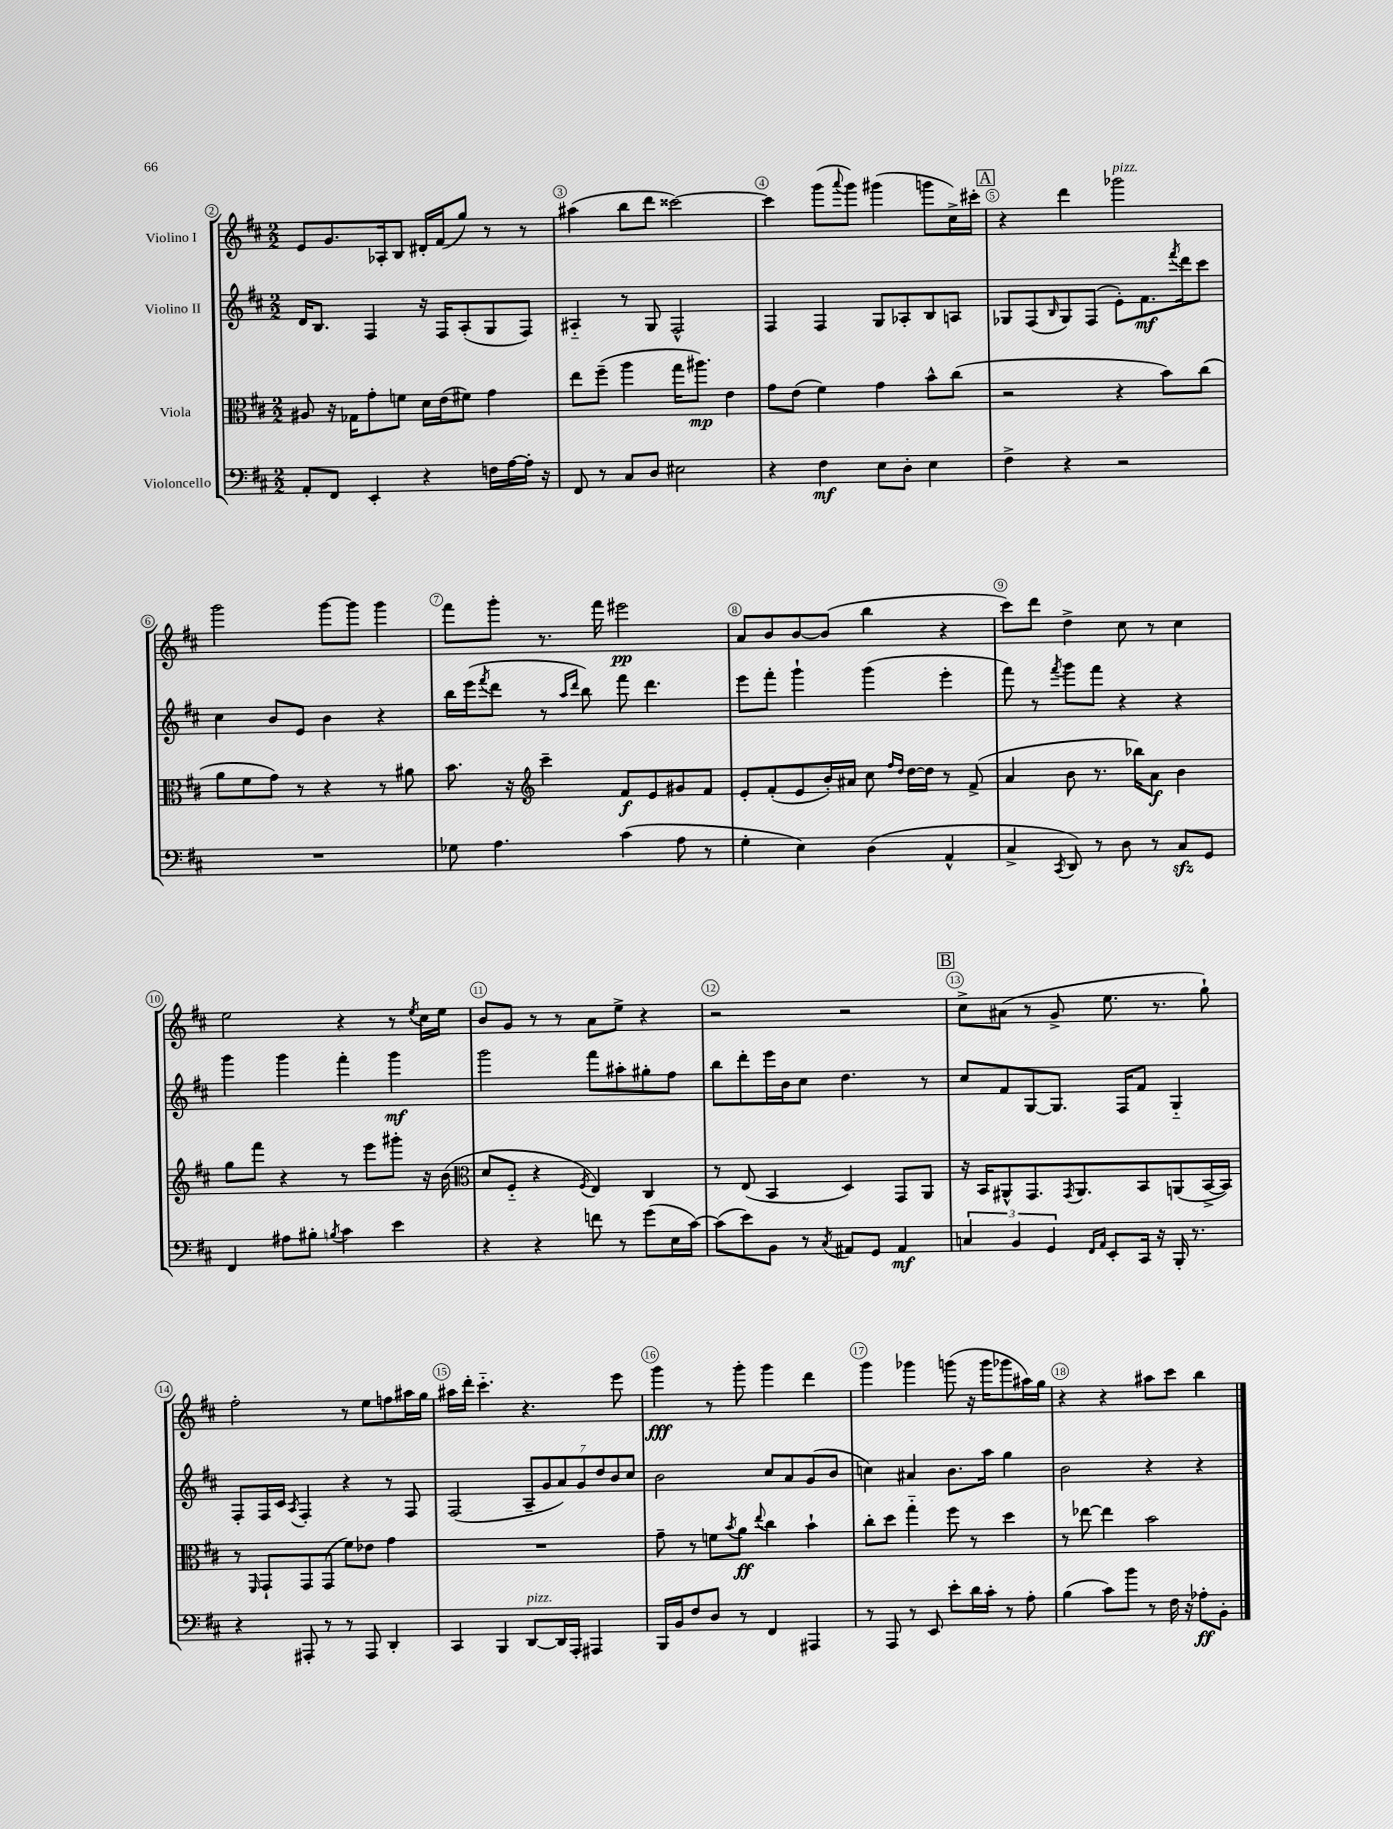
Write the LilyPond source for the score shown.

<<
\new StaffGroup <<
\new Staff = "s0" \with { instrumentName = "Violino I" } {
    \clef treble \key d \major \numericTimeSignature \time 2/2
    e'8 g'8. aes16-. b8 dis'16-. fis'16( g''8) r8 r8 |
    ais''4( b''8 d'''8 cisis'''2~) |
    cisis'''4 g'''8( \appoggiatura { a'''8 } g'''8) gis'''4( g'''8 cis''16->) cis'''16-. |
    \mark \markup { \box "A" } r4 d'''4 ges'''2^\markup { \italic "pizz." } |
    g'''2 g'''8~ g'''8 g'''4 |
    fis'''8 g'''8-. r8. fis'''16 eis'''2\pp |
    a'8 b'8 b'8~ b'8( b''4 r4 |
    cis'''8) d'''8 d''4-> cis''8 r8 cis''4 |
    e''2 r4 r8 \acciaccatura { e''8 } cis''16 e''16 |
    b'8 g'8 r8 r8 a'8 e''8-> r4 |
    r2 r2 |
    \mark \markup { \box "B" } cis''8-> ais'8( r8 g'8-> e''8. r8. g''8-!) |
    fis''2-. r8 e''8 f''8 ais''16 g''16 |
    ais''16 d'''16-. cis'''4.-_ r4. e'''8 |
    g'''4\fff r8 g'''8-. g'''4 d'''4 |
    g'''4 ges'''4 g'''8( r16 g'''16 ges'''8 ais''16) g''16 |
    r4 r4 ais''8 cis'''8 b''4 \bar "|." |
}
\new Staff = "s1" \with { instrumentName = "Violino II" } {
    \clef treble \key d \major \numericTimeSignature \time 2/2
    d'16 b8. fis4 r16 fis16 a8-.( g8 fis8) |
    ais4-_ r8 g8 fis2-^ |
    fis4 fis4 g8 aes8-. b8 a8 |
    \mark \markup { \box "A" } ges8 fis8( \grace { b16 } ges8) fis8( e'8-.) fis'8.\mf \acciaccatura { fis'''8 } d'''16 cis'''8 |
    cis''4 b'8 e'8 b'4 r4 |
    b''16 e'''16( \acciaccatura { fis'''8 } d'''8 r8 \grace { a''16 d'''16 } b''8) fis'''8 d'''4. |
    e'''8 fis'''8-. g'''4-! g'''4( e'''4-. |
    fis'''8) r8 \acciaccatura { fis'''8 } g'''8 fis'''8 r4 r4 |
    g'''4 g'''4 fis'''4-. g'''4\mf |
    g'''2 fis'''8 ais''8-. gis''8-. fis''8 |
    b''8 d'''8-. e'''16 b'16 cis''8 d''4. r8 |
    \mark \markup { \box "B" } cis''8 fis'8 g8~ g8. fis16 fis'8 g4-_ |
    fis8-. fis16 cis'16 \acciaccatura { a8 } fis4-. r4 r8 fis8 |
    fis2( \tuplet 7/4 { a8-- g'8 a'8) g'8 d''8 b'8 cis''8 } |
    b'2 cis''8 a'8 g'8( b'8 |
    c''4) ais'4 b'8. a''16 g''4 |
    b'2 r4 r4 \bar "|." |
}
\new Staff = "s2" \with { instrumentName = "Viola" } {
    \clef alto \key d \major \numericTimeSignature \time 2/2
    ais8 r16 ges16 g'8-. f'8 d'16 e'16( fis'8) g'4 |
    e''8 fis''8--( a''4 g''16 ais''8.\mp) e'4 |
    g'8 e'8( fis'4) g'4 b'8-^ cis''8( |
    \mark \markup { \box "A" } r2 r4 b'8) cis''8( |
    a'8 fis'8 g'8) r8 r4 r8 ais'8 |
    b'8. r16 \clef treble cis'''4-- fis'8\f e'8 gis'8 fis'8 |
    e'8-. fis'8-.( e'8 b'16-.) ais'16 cis''8 \grace { fis''16 d''16 } d''16~ d''16 r8 fis'8->( |
    a'4 b'8 r8. bes''16) a'8\f b'4 |
    g''8 fis'''8 r4 r8 e'''8 gis'''8-. r16 b'16( |
    \clef alto d'8 fis8-_ r4 \acciaccatura { fis8 } e4) cis4 |
    r8 e8( b,4 d4) g,8 a,8 |
    \mark \markup { \box "B" } r16 b,16 ais,8-^ g,8. \acciaccatura { g,8 } ais,8. b,8 a,8( b,16~-> b,16) |
    r8 \grace { fis,16 } g,8-! g,8 g,8( fis'8) ees'8 g'4 |
    R1 |
    g'8-- r8 f'8 \acciaccatura { b'8 } a'8\ff \appoggiatura { e''8 } cis''4 b'4-! |
    cis''8-. d''8 g''4-_ fis''8 r8 d''4 |
    r8 ees''8~ ees''4 b'2 \bar "|." |
}
\new Staff = "s3" \with { instrumentName = "Violoncello" } {
    \clef bass \key d \major \numericTimeSignature \time 2/2
    a,8-. fis,8 e,4-. r4 f16 a16~ a16-. r16 |
    fis,8 r8 cis8 d8 eis2 |
    r4 fis4\mf e8 d8-. e4 |
    \mark \markup { \box "A" } fis4-> r4 r2 |
    R1 |
    ges8 a4. cis'4( a8 r8 |
    g4-. e4) d4( a,4-^ |
    cis4-> \acciaccatura { cis,8 } d,8) r8 d8 r8 cis8\sfz g,8 |
    fis,4 ais8 bis8-. \acciaccatura { b8 } cis'4 e'4 |
    r4 r4 f'8 r8 g'8( e16 cis'16~) |
    cis'8( e'8) b,8 r8 \acciaccatura { cis8 } ais,8 g,8 ais,4\mf |
    \mark \markup { \box "B" } \tuplet 3/2 { c4 b,4 g,4 } \grace { fis,16 a,16 } e,8-. cis,16 r16 b,,16-. r8. |
    r4 ais,,8-. r8 r8 ais,,8 d,4-. |
    cis,4 b,,4 d,8~^\markup { \italic "pizz." } d,16 a,,16-. ais,,4 |
    b,,16 b,16 fis8 d8 r8 fis,4 ais,,4 |
    r8 a,,8 r8 e,8 e'8-. d'16 cis'16-. r8 a8-. |
    b4( cis'8) b'8 r8 fis16 r16 aes8-.\ff b,8-. \bar "|." |
}
>>
>>
\layout { \context { \Score currentBarNumber = #2 \override BarNumber.break-visibility = ##(#f #t #t) barNumberVisibility = #all-bar-numbers-visible \override BarNumber.stencil = #(make-stencil-circler 0.1 0.3 ly:text-interface::print) } }
